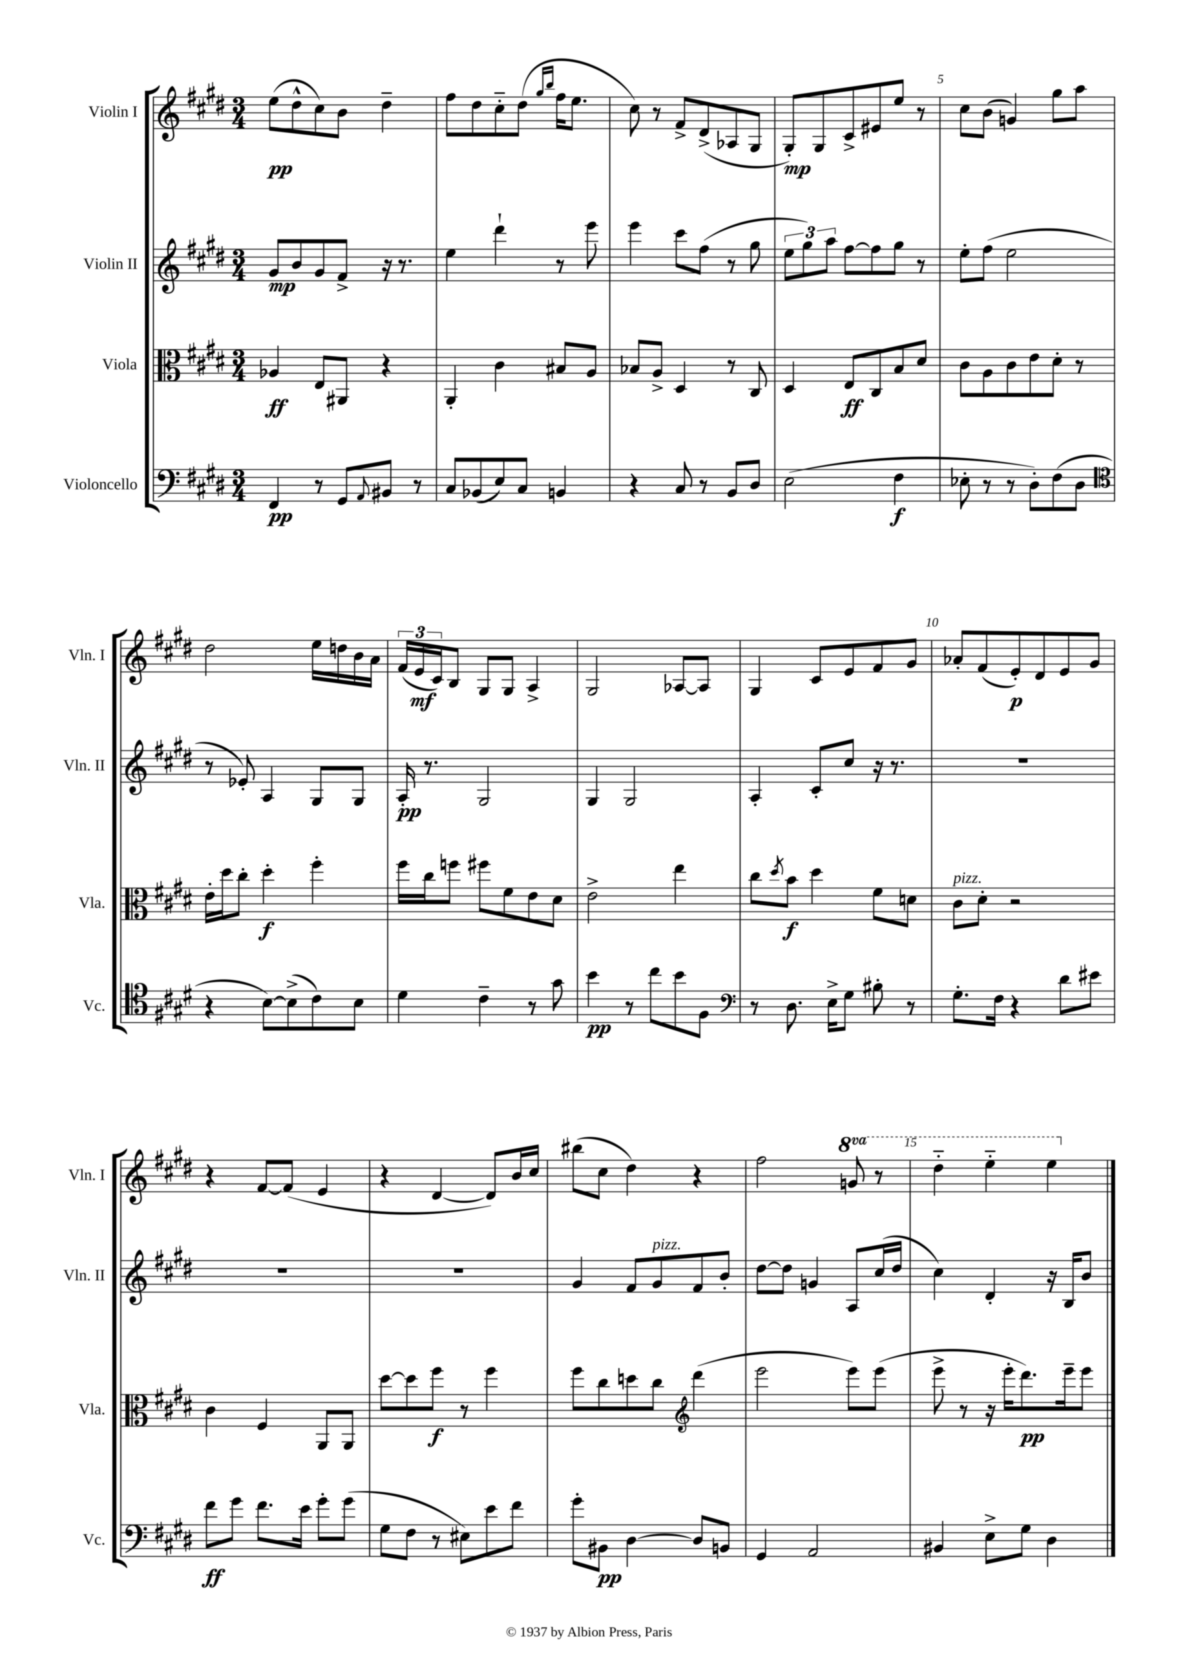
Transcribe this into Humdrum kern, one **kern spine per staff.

**kern	**kern	**kern	**kern
*staff4	*staff3	*staff2	*staff1
*clefF4	*clefC3	*clefG2	*clefG2
*k[f#c#g#d#]	*k[f#c#g#d#]	*k[f#c#g#d#]	*k[f#c#g#d#]
*M3/4	*M3/4	*M3/4	*M3/4
4FF#	4A-	8g#	(8ee
.	.	8b	8dd#^^
8r	8E	8g#	8cc#)
8GG#	8AA#	8f#^	8b
8qqAA	.	.	.
8BB#	4r	16r	4dd#~
.	.	8.r	.
8r	.	.	.
=	=	=	=
8C#	4AA'	4ee	8ff#
(8BB-	.	.	8dd#
8E)	4c#	4ddd#`	8cc#'~
8C#	.	.	(8dd#
.	.	.	16qqgg#
.	.	.	16qqbb
4BB	8B#	8r	16ff#
.	.	.	8.ee
.	8A	8eee	.
=	=	=	=
4r	8B-	4eee	8cc#)
.	8A^	.	8r
8C#	4D#	8ccc#	8f#^
8r	.	(8ff#	(8d#^
8BB	8r	8r	8A-
8D#	8C#	8gg#	8G#
=	=	=	=
(2E	4D#	12ee	8G#')
.	.	12gg#)	.
.	.	.	8G#
.	.	12aa	.
.	8E	[8ff#	8c#^
.	8C#	8ff#]	8e#
4F#	8B	8gg#	8ee
.	8d#	8r	8r
=	=	=	=
8E-'	8c#	8ee'	8cc#
8r	8A	(8ff#	(8b
8r	8c#	2ee	4g)
8D#')	8e	.	.
(8F#	8d#'	.	8gg#
8D#	8r	.	8aa
=	=	=	=
*clefC4	*	*	*
4r	16e'	8r	2dd#
.	16dd#	.	.
.	8cc#'	8e-')	.
[8B)	4dd#'	4A	.
(8B^]	.	.	.
8c#)	4ff#'	8G#	16ee
.	.	.	16dd
8B	.	8G#	16b
.	.	.	16a
=	=	=	=
4d#	16ff#	16A'	(24f#
.	.	.	24e
.	16cc#	8.r	.
.	.	.	24c#)
.	8ff	.	8B
4c#~	8ff#	2G#	8G#
.	8f#	.	8G#
8r	8e	.	4A^
8g#	8d#	.	.
=	=	=	=
4b	2e^	4G#	2G#
8r	.	2G#	.
8cc#	.	.	.
8b	4ee	.	[8A-
8F#	.	.	8A-]
=	=	=	=
*clefF4	*	*	*
8r	8cc#	4A'	4G#
.	8qdd#	.	.
8.D#	8b	.	.
.	4dd#	8c#'	8c#
16E^	.	.	.
8G#	.	8cc#	8e
8B#'	8f#	16r	8f#
.	.	8.r	.
8r	8d	.	8g#
=	=	=	=
8.G#'	8c#	2.r	8a-'
.	8d#'	.	(8f#
16F#	.	.	.
4r	2r	.	8e')
.	.	.	8d#
8d#	.	.	8e
8e#	.	.	8g#
=	=	=	=
8f#	4c#	2.r	4r
8g#	.	.	.
8.f#	4F#	.	[8f#
.	.	.	(8f#]
16e	.	.	.
8g#'	8AA	.	4e
(8g#	8AA	.	.
=	=	=	=
8G#	[8dd#	2.r	4r
8F#	8dd#]	.	.
8r	8ff#	.	[4d#
8E#)	8r	.	.
8e	4ff#	.	8d#])
8f#	.	.	16b
.	.	.	16cc#
=	=	=	=
8g#'	8ff#	4g#	(8bb#
8BB#	8cc#	.	8cc#
[4D#	8dd	8f#	4dd#)
.	8cc#	8g#	.
*	*clefG2	*	*
8D#]	(4ddd#	8f#	4r
8BB	.	8b'	.
=	=	=	=
4GG#	2eee	[8dd#	2ff#
.	.	8dd#]	.
2AA	.	4g	.
.	8eee)	8A	8gg
.	(8eee	(16cc#	8r
.	.	16dd#	.
=	=	=	=
4BB#	8eee^	4cc#)	4ddd#'~
.	8r	.	.
8E^	16r	4d#'	4eee'~
.	16eee'	.	.
8G#	8.ddd#)	.	.
4D#	.	16r	4eee
.	16eee~	16B	.
.	8eee	8b	.
==	==	==	==
*-	*-	*-	*-
